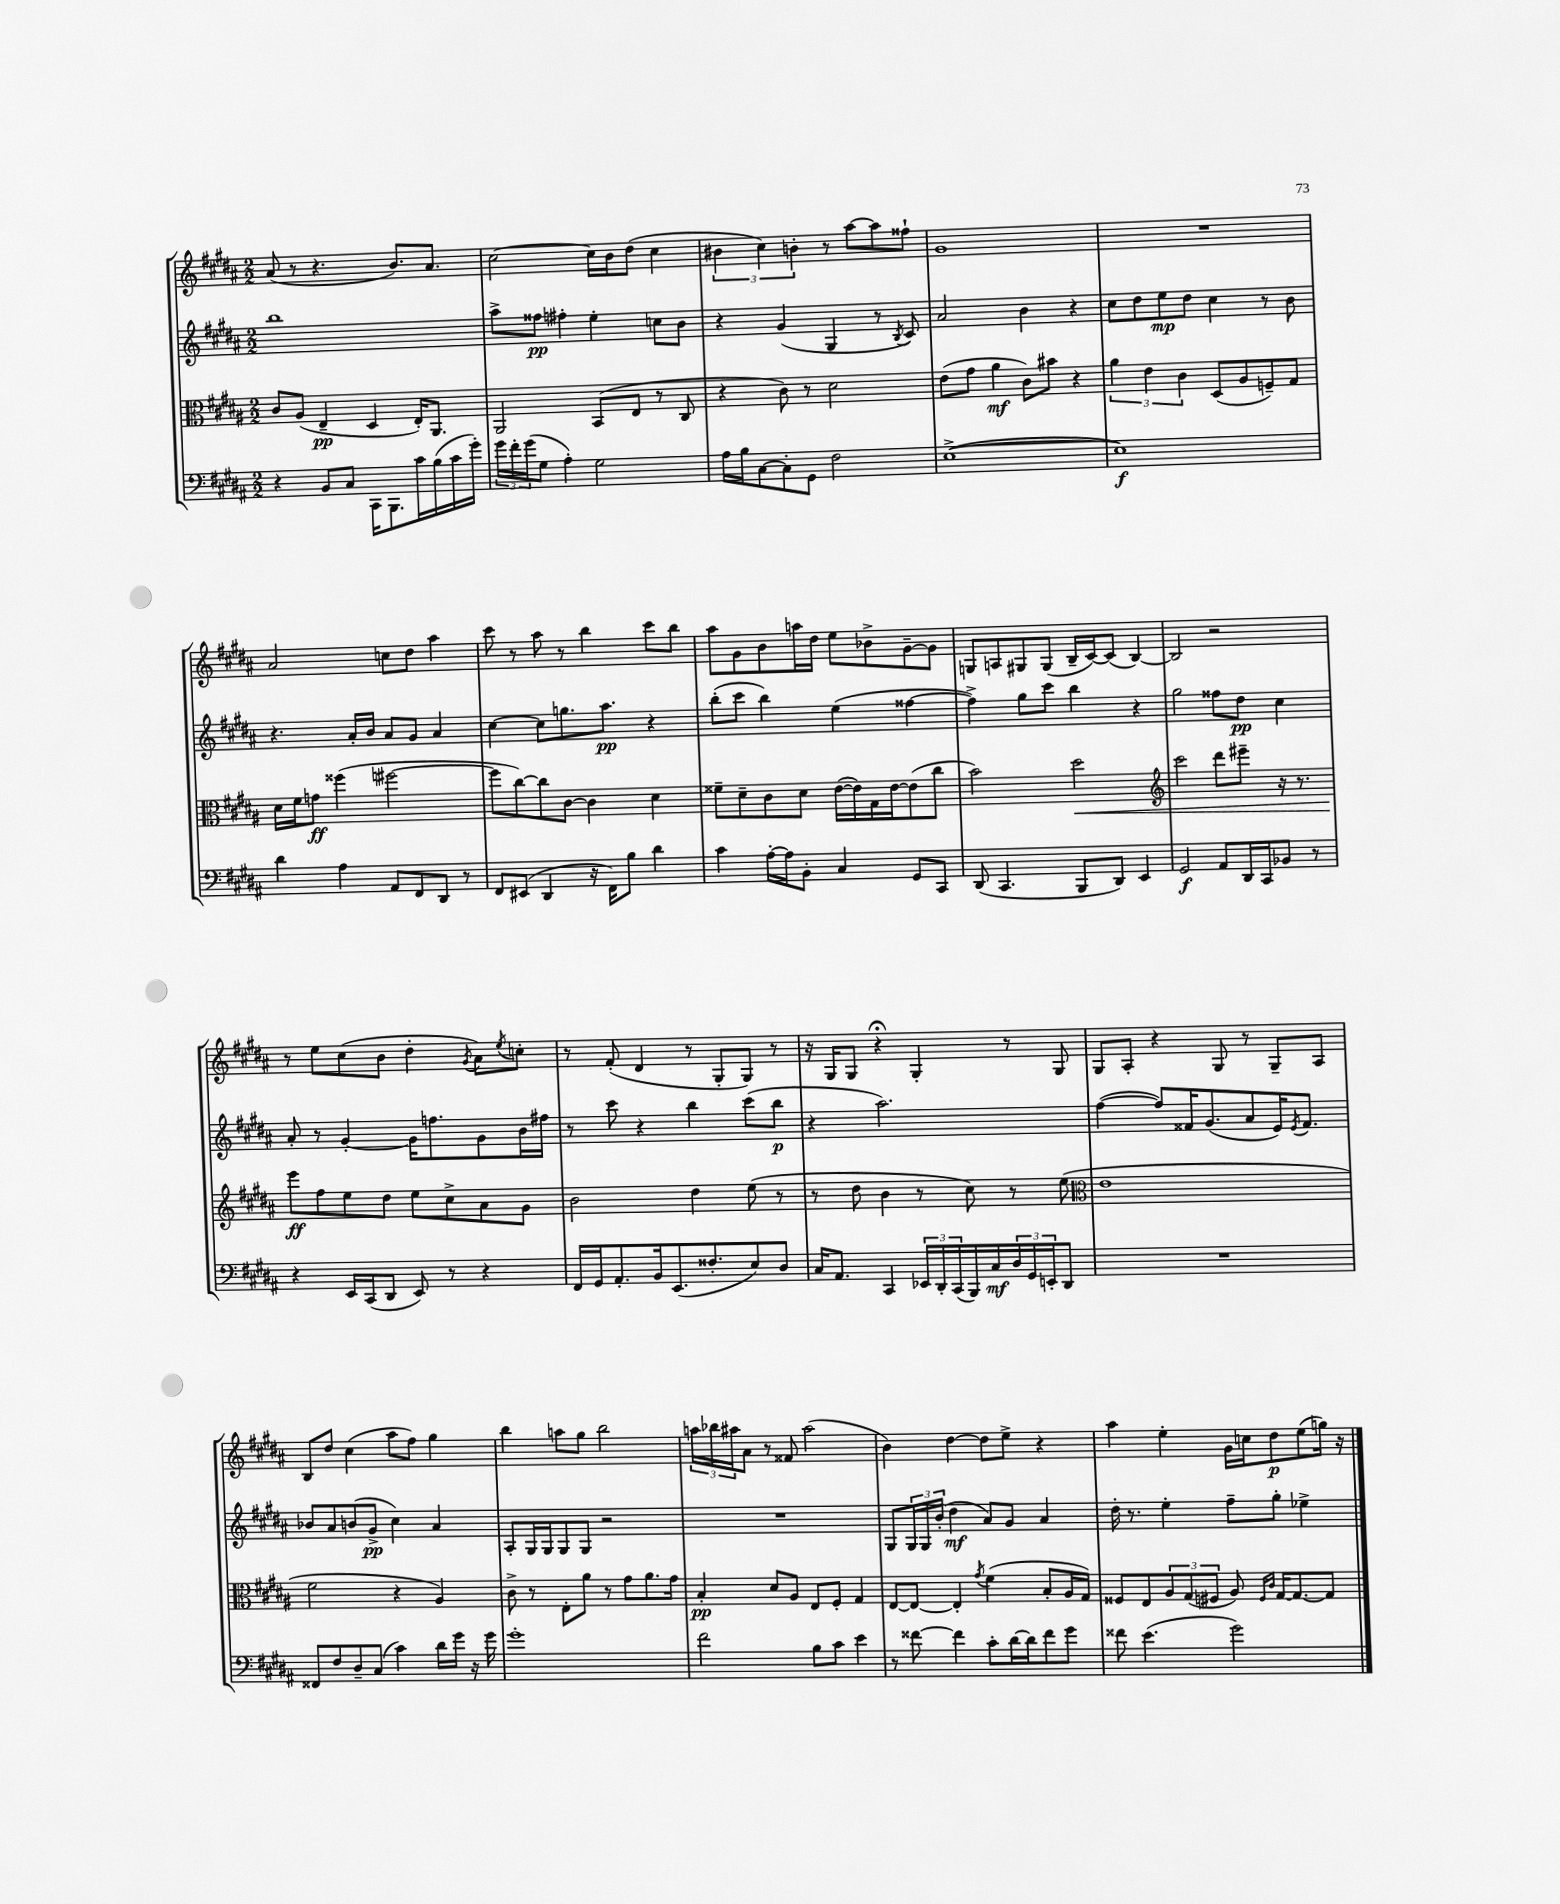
<<
\new StaffGroup <<
\new Staff = "s0" {
    \clef treble \key b \major \numericTimeSignature \time 2/2
    ais'8( r8 r4. b'8.) ais'8. |
    cis''2~ cis''16 b'16 dis''8( cis''4 |
    \tuplet 3/2 { bis'4 cis''4) b'4-. } r8 ais''8~ ais''8 fisis''8-! |
    gis'1 |
    R1 |
    ais'2 c''8 dis''8 ais''4 |
    cis'''8 r8 ais''8 r8 b''4 cis'''8 b''8 |
    ais''8 gis'8 b'8 a''16 dis''16 e''8 bes'8-> gis'8~-- gis'8 |
    g8 a8 gis8 gis8( b16-- cis'16~) cis'8( b4~) |
    b2 r2 |
    r8 e''8 cis''8( b'8 dis''4-. \acciaccatura { gis'8 } ais'8) \acciaccatura { e''8 } c''8-. |
    r8 fis'8-.( dis'4 r8 gis8-. gis8) r8 |
    r16 gis16 gis8 r4\fermata gis4-. r8 gis8 |
    gis8 ais8-. r4 gis8 r8 gis8-- ais8 |
    b8 dis''8 cis''4( ais''8 fis''8) gis''4 |
    b''4 a''8 gis''8 b''2 |
    \tuplet 3/2 { a''16 bes''16 ais''16 } ais'8 r8 fisis'8 ais''2( |
    b'4) dis''4~ dis''8 e''8-> r4 |
    ais''4 e''4-. gis'16 c''16 dis''8\p e''8( g''16) r16 \bar "|." |
}
\new Staff = "s1" {
    \clef treble \key b \major \numericTimeSignature \time 2/2
    b''1 |
    ais''8-> fisis''8\pp fis''4-. e''4-. c''8 b'8 |
    r4 gis'4( gis4 r8 \acciaccatura { b8 } cis'8) |
    ais'2 b'4 r4 |
    cis''8 dis''8 e''8\mp dis''8 cis''4 r8 b'8 |
    r4. ais'16-. b'16 ais'8 gis'8 ais'4 |
    cis''4~ cis''8 g''8. ais''8.\pp r4 |
    b''8-.( cis'''8 b''4) e''4( fisis''4~ |
    fisis''4->) gis''8 cis'''8 b''4 r4 |
    gis''2 fisis''8 dis''8\pp cis''4 |
    ais'8-. r8 gis'4~-. gis'16 f''8. gis'8 b'16 fis''16 |
    r8 cis'''8 r4 b''4 cis'''8( b''8\p |
    r4 ais''2.) |
    fis''4~( fis''8) fisis'16 gis'8.( ais'8 e'16) \acciaccatura { e'8 } fisis'8. |
    bes'8 ais'8 b'8( gis'8->\pp cis''4) ais'4 |
    ais8-. gis16 gis16 gis8 gis8 r2 |
    R1 |
    gis8 \tuplet 3/2 { gis16 gis16 b'16-.( } dis''4\mf ais'8) gis'8 ais'4 |
    dis''16-. r8. e''4-. fis''8-- gis''8-. ees''4-> \bar "|." |
}
\new Staff = "s2" {
    \clef alto \key b \major \numericTimeSignature \time 2/2
    cis'8 ais8( e4--\pp dis4 e16-.) ais,8. |
    ais,2 b,8( e8 r8 cis8 |
    r4 cis'8) r8 dis'2 |
    e'8( gis'8 ais'4\mf cis'8) bis'8 r4 |
    \tuplet 3/2 { ais'4 e'4 cis'4 } dis8( ais8 f8--) gis8 |
    dis'16 fis'16 g'8\ff fisis''4( fis''2~ |
    fis''8 cis''8~) cis''8 cis'8~ cis'4 dis'4 |
    fisis'8-- dis'8-- cis'8 dis'8 e'16~( e'16) gis16 e'16~ e'8( cis''8 |
    b'2) dis''2\< |
    \clef treble cis'''2 dis'''8 eis'''8-- r16 r8. |
    e'''8\ff\! fis''8 e''8 dis''8 e''8 cis''8-> ais'8 gis'8 |
    b'2 dis''4 e''8( r8 |
    r8 dis''8 b'4 r8 cis''8) r8 e''8( |
    \clef alto e'1 |
    fis'2 r4 ais4) |
    cis'8-> r8 e8-. ais'8 r8 gis'8 ais'8. gis'16 |
    b4-.\pp dis'8 ais8 e8 fis8-. gis4 |
    e8~ e8~ e4-. \acciaccatura { gis'8 } fis'4( b8-. ais16 gis16) |
    fisis8 e8 \tuplet 3/2 { ais8 gis8( fis8 } ais8) \grace { fis16 cis'16 } gis16~ gis8.~ gis8 \bar "|." |
}
\new Staff = "s3" {
    \clef bass \key b \major \numericTimeSignature \time 2/2
    r4 b,8 cis8 cis,16 b,,8. cis'16 b16( cis'16 gis'16-.) |
    \tuplet 3/2 { gis'16 fis'16-. gis'16( } gis8 ais4-.) gis2 |
    ais16 b16 cis8~ cis8-. gis,8 fis2 |
    e1~->( |
    e1\f) |
    dis'4 ais4 ais,8 fis,8 dis,8 r8 |
    fis,8 eis,8( dis,4 r16 fis,16) b8 dis'4 |
    cis'4 ais16~-. ais16 b,8-. cis4 gis,8 cis,8 |
    dis,8( cis,4. b,,8 dis,8) e,4 |
    gis,2\f ais,8 dis,16 cis,16 bes,8 r8 |
    r4 e,16 cis,16( dis,8 e,8) r8 r4 |
    fis,16 gis,16 ais,8.-. b,16 e,8.( fisis8.-. e8) dis8 |
    cis16 ais,8. cis,4 \tuplet 3/2 { ees,16 dis,16-. cis,16( } b,,16) cis16\mf \tuplet 3/2 { dis16 gis,16 e,16-. } dis,8 |
    R1 |
    fisis,8 fis8 dis8-- cis8( cis'4) dis'16 gis'16 r16 gis'16 |
    gis'1-. |
    fis'2 b8 cis'8 e'4 |
    r8 fisis'8~ fisis'4 cis'8-. dis'16~ dis'16 fisis'8 gis'8 |
    fisis'8 e'4.( gis'2) \bar "|." |
}
>>
>>
\layout { \context { \Score \remove "Bar_number_engraver" } }
